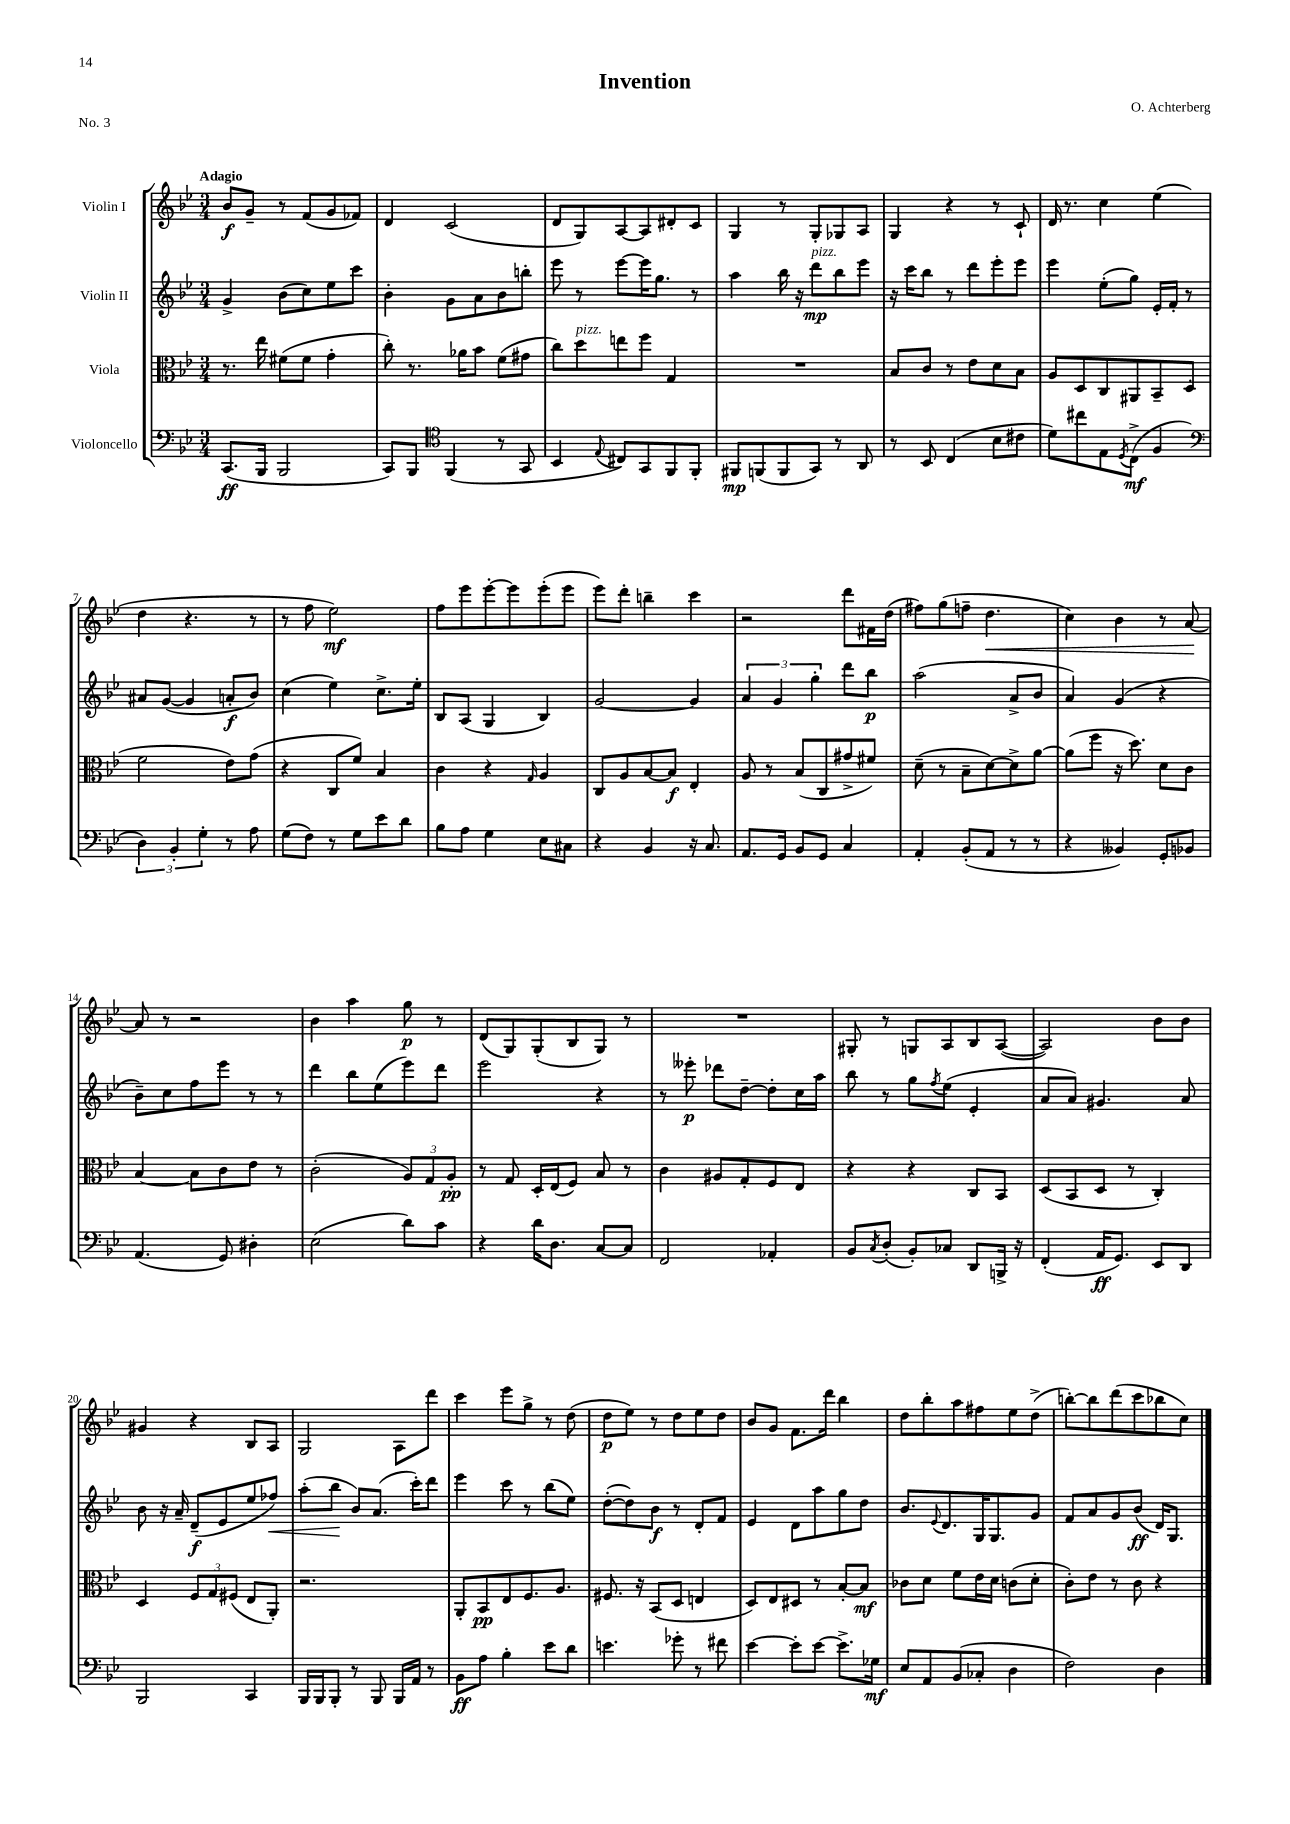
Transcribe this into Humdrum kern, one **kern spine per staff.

**kern	**dynam	**kern	**dynam	**kern	**dynam	**kern	**dynam
*part4	*part4	*part3	*part3	*part2	*part2	*part1	*part1
*staff4	*staff4	*staff3	*staff3	*staff2	*staff2	*staff1	*staff1
*I"Violoncello	*	*I"Viola	*	*I"Violin II	*	*I"Violin I	*
*clefF4	*	*clefC3	*	*clefG2	*	*clefG2	*
*k[b-e-]	*	*k[b-e-]	*	*k[b-e-]	*	*k[b-e-]	*
*M3/4	*	*M3/4	*	*M3/4	*	*M3/4	*
=1	=1	=1	=1	=1	=1	=1	=1
!	!	!	!	!	!	!LO:TX:a:B:t=Adagio	!
(8.CC/L	ff	8.r	.	4g^/	.	8b-/L	f
.	.	.	.	.	.	8g~/J	.
16BBB-/Jk	.	16ee-\	.	.	.	.	.
2BBB-/	.	(8f#X\L	.	(8b-\L	.	8r	.
.	.	8f#\J	.	8cc\)	.	(8f/L	.
.	.	4g'\	.	8ee-\	.	8g/	.
.	.	.	.	8ccc\J	.	8f-X/J)	.
=2	=2	=2	=2	=2	=2	=2	=2
8CC/L)	.	8cc'\)	.	4b-'\	.	4d/	.
8BBB-/J	.	8.r	.	.	.	.	.
*clefC4	*	*	*	*	*	*	*
(4FF/	.	.	.	8g\L	.	(2c/	.
.	.	16a-X\KL	.	.	.	.	.
.	.	8b-\J	.	8a\	.	.	.
8r	.	(8f\L	.	8b-\	.	.	.
8GG/	.	8g#X\J	.	8bbn'\J	.	.	.
=3	=3	=3	=3	=3	=3	=3	=3
4BB-/	.	8cc\L)	.	8eee-\	.	8d/L	.
!	!	!LO:TX:a:i:t=pizz.	!	!	!	!	!
.	.	8dd\	.	8r	.	8G/)	.
8qqE-/	.	.	.	.	.	.	.
8C#X/L)	.	8een\	.	[8eee-\L	.	[8A/	.
8GG/	.	8ff\J	.	16eee-\K]	.	8A/]	.
.	.	.	.	8.gg\J	.	.	.
8FF/	.	4G/	.	.	.	8d#X'/	.
8FF'/J	.	.	.	8r	.	8c/J	.
=4	=4	=4	=4	=4	=4	=4	=4
8FF#X/L	mp	2.r	.	4aa\	.	4G/	.
(8FFn/	.	.	.	.	.	.	.
8FF/	.	.	.	16bb-\	.	8r	.
.	.	.	.	16r	.	.	.
!	!	!	!	!LO:TX:a:i:t=pizz.	!	!	!
8GG/J)	.	.	.	8ddd\L	mp	8G'/L	.
8r	.	.	.	8bb-\	.	8G-X/	.
8AA/	.	.	.	8eee-\J	.	8A/J	.
=5	=5	=5	=5	=5	=5	=5	=5
8r	.	8B-/L	.	16r	.	4G/	.
.	.	.	.	16ccc\KL	.	.	.
8BB-/	.	8c/J	.	8bb-\J	.	.	.
(4C/	.	8r	.	8r	.	4r	.
.	.	8e-\L	.	8ddd\L	.	.	.
8B-\L	.	8d\	.	8eee-'\	.	8r	.
8c#X\J	.	8B-\J	.	8eee-\J	.	8c`/	.
=6	=6	=6	=6	=6	=6	=6	=6
8d\L)	.	8A/L	.	4eee-\	.	16d/	.
.	.	.	.	.	.	8.r	.
8cc#X\	.	8D/	.	.	.	.	.
8E-\	.	8C/	.	(8ee-'\L	.	4cc\	.
8qD/	.	.	.	.	.	.	.
(8C^\J	mf	8AA#X/	.	8gg\J)	.	.	.
4F/	.	8BB-~/	.	16e-'/LL	.	(4ee-\	.
.	.	.	.	16f'/JJ	.	.	.
.	.	(8D/J	.	8r	.	.	.
!!LO:LB:g=z
=7	=7	=7	=7	=7	=7	=7	=7
*clefF4	*	*	*	*	*	*	*
6D\)	.	2f\	.	8a#X/L	.	4dd\	.
.	.	.	.	([8g/J	.	.	.
6BB-'/	.	.	.	.	.	.	.
.	.	.	.	4g/]	.	4.r	.
6G'\	.	.	.	.	.	.	.
8r	.	8e-\L)	.	8an'/L	f	.	.
8A\	.	(8g\J	.	8b-/J)	.	8r	.
=8	=8	=8	=8	=8	=8	=8	=8
(8G\L	.	4r	.	(4cc\	.	8r	.
8F\J)	.	.	.	.	.	8ff\	.
8r	.	8C/L	.	4ee-\)	.	2ee-\)	mf
8G\L	.	8f/J)	.	.	.	.	.
8e-\	.	4B-/	.	8.cc^\L	.	.	.
8d\J	.	.	.	.	.	.	.
.	.	.	.	16ee-'\Jk	.	.	.
=9	=9	=9	=9	=9	=9	=9	=9
8B-\L	.	4c\	.	8B-/L	.	8ff\L	.
8A\J	.	.	.	(8A/J	.	8eee-\	.
4G\	.	4r	.	4G/	.	[8eee-'\	.
.	.	.	.	.	.	8eee-\]	.
.	.	16qqG/	.	.	.	.	.
8E-\L	.	4A/	.	4B-/)	.	(8eee-'\	.
8C#X\J	.	.	.	.	.	8eee-\J	.
=10	=10	=10	=10	=10	=10	=10	=10
4r	.	8C/L	.	[2g/	.	8eee-\L)	.
.	.	8A/	.	.	.	8ddd'\J	.
4BB-/	.	[8B-/	.	.	.	4bbn~\	.
.	.	8B-/J]	f	.	.	.	.
16r	.	4E-'/	.	4g/]	.	4ccc\	.
8.C/	.	.	.	.	.	.	.
=11	=11	=11	=11	=11	=11	=11	=11
8.AA/L	.	8A/	.	6a/	.	2r	.
.	.	8r	.	.	.	.	.
.	.	.	.	6g/	.	.	.
16GG/Jk	.	.	.	.	.	.	.
8BB-/L	.	(8B-/L	.	.	.	.	.
.	.	.	.	6gg'\	.	.	.
8GG/J	.	8C/	.	.	.	.	.
4C/	.	8g#X^/	.	8ddd\L	.	8ddd\L	.
.	.	8f#X/J)	.	8bb-\J	p	16f#X\L	.
.	.	.	.	.	.	(16dd\JJ	.
=12	=12	=12	=12	=12	=12	=12	=12
4AA'/	.	(8d~\	.	(2aa\	.	8ff#X\L)	.
.	.	8r	.	.	.	(8gg\	.
(8BB-'/L	.	8B-~\L	.	.	.	8ffn~\J	.
!	!	!	!	!	!	!	!LO:HP:b
8AA/J	.	[8d\)	.	.	.	4.dd\	<
8r	.	8d^\]	.	8a^/L	.	.	.
8r	.	[8a\J	.	8b-/J	.	.	.
=13	=13	=13	=13	=13	=13	=13	=13
4r	.	(8a\L]	.	4a/)	.	4cc\)	.
.	.	8ff\J	.	.	.	.	.
4BB--X/)	.	16r	.	(4g/	.	4b-\	.
.	.	8.dd\)	.	.	.	.	.
8GG'/L	.	8d\L	.	4r	.	8r	.
8BB-X/J	.	8c\J	.	.	.	[8a/	.
.	.	.	.	.	.	.	[
!!LO:LB:g=z
=14	=14	=14	=14	=14	=14	=14	=14
(4.AA/	.	[4B-/	.	8b-~\L)	.	8a/]	.
.	.	.	.	8cc\	.	8r	.
.	.	8B-\L]	.	8ff\	.	2r	.
8GG/)	.	8c\	.	8eee-\J	.	.	.
4D#X'\	.	8e-\J	.	8r	.	.	.
.	.	8r	.	8r	.	.	.
=15	=15	=15	=15	=15	=15	=15	=15
(2E-\	.	(2c'\	.	4ddd\	.	4b-\	.
.	.	.	.	8bb-\L	.	4aa\	.
.	.	.	.	(8ee-\	.	.	.
8d\L)	.	12A/L)	.	8eee-\)	.	8gg\	p
.	.	12G/	.	.	.	.	.
8c\J	.	.	.	8ddd\J	.	8r	.
.	.	12A'/J	pp	.	.	.	.
=16	=16	=16	=16	=16	=16	=16	=16
4r	.	8r	.	2eee-\	.	(8d/L	.
.	.	8G/	.	.	.	8G/)	.
16d\KL	.	16D'/LL	.	.	.	(8G'/	.
8.D\J	.	(16E-/J	.	.	.	.	.
.	.	8F/J)	.	.	.	8B-/	.
[8C/L	.	8B-/	.	4r	.	8G/J)	.
8C/J]	.	8r	.	.	.	8r	.
=17	=17	=17	=17	=17	=17	=17	=17
2FF/	.	4c\	.	8r	.	2.r	.
.	.	.	.	8eee--X'\	p	.	.
.	.	8A#X/L	.	8ddd-X\L	.	.	.
.	.	8G'/	.	[8dd~\J	.	.	.
4AA-X'/	.	8F/	.	8dd'\L]	.	.	.
.	.	8E-/J	.	16cc\L	.	.	.
.	.	.	.	16aa\JJ	.	.	.
=18	=18	=18	=18	=18	=18	=18	=18
8BB-/L	.	4r	.	8bb-\	.	8G#X'/	.
8qC/	.	.	.	.	.	.	.
(8D'/J	.	.	.	8r	.	8r	.
8BB-'/L)	.	4r	.	8gg\L	.	8Gn/L	.
.	.	.	.	8qff/	.	.	.
8C-X/J	.	.	.	(8ee-\J	.	8A/	.
8DD/L	.	8C/L	.	4e-'/	.	8B-/	.
16BBBn^/Jk	.	8BB-/J	.	.	.	([8A/J	.
16r	.	.	.	.	.	.	.
=19	=19	=19	=19	=19	=19	=19	=19
(4FF'/	.	(8D/L	.	8a/L	.	2A/])	.
.	.	8BB-/	.	8a/J)	.	.	.
16AA/KL	ff	8D/J	.	4.g#X/	.	.	.
8.GG/J)	.	.	.	.	.	.	.
.	.	8r	.	.	.	.	.
8EE-/L	.	4C'/)	.	.	.	8b-\L	.
8DD/J	.	.	.	8a/	.	8b-\J	.
!!LO:LB:g=z
=20	=20	=20	=20	=20	=20	=20	=20
2BBB-/	.	4D/	.	8b-\	.	4g#X/	.
.	.	.	.	16r	.	.	.
.	.	.	.	16a~/	.	.	.
.	.	12F/L	.	(8d~/L	f	4r	.
.	.	12G/	.	.	.	.	.
.	.	.	.	8e-/	.	.	.
.	.	(12F#X/J	.	.	.	.	.
4CC/	.	8E-/L	.	8ee-/	.	8B-/L	.
!	!	!	!	!	!LO:HP:b	!	!
.	.	8AA'/J)	.	8ff-X/J)	<	8A/J	.
=21	=21	=21	=21	=21	=21	=21	=21
16BBB-/LL	.	2.r	.	(8aa'\L	.	2G/	.
16BBB-/J	.	.	.	.	.	.	.
8BBB-'/J	.	.	.	8bb-\J	.	.	.
8r	.	.	.	8b-/L)	[	.	.
8BBB-/	.	.	.	(8.a/J	.	.	.
16BBB-/LL	.	.	.	.	.	8A\L	.
16AA/JJ	.	.	.	16ccc'\KL)	.	.	.
8r	.	.	.	8ddd\J	.	8ddd\J	.
=22	=22	=22	=22	=22	=22	=22	=22
8BB-\L	ff	8AA'/L	.	4eee-\	.	4ccc\	.
8A\J	.	8BB-/	pp	.	.	.	.
4B-'\	.	8E-/	.	8ccc\	.	8eee-\L	.
.	.	8.F/	.	8r	.	8gg^\J	.
8e-\L	.	.	.	(8bb-\L	.	8r	.
.	.	8.A/J	.	.	.	.	.
8d\J	.	.	.	8ee-\J)	.	(8dd\	.
=23	=23	=23	=23	=23	=23	=23	=23
4.en\	.	8.F#X/	.	([8dd'\L	.	8dd\L	p
.	.	.	.	8dd\])	.	8ee-\J)	.
.	.	16r	.	.	.	.	.
.	.	(8BB-/L	.	8b-\J	f	8r	.
8g-X'\	.	8D/J	.	8r	.	8dd\L	.
8r	.	4En/	.	8d'/L	.	8ee-\	.
8f#X\	.	.	.	8f/J	.	8dd\J	.
=24	=24	=24	=24	=24	=24	=24	=24
[4e-\	.	8D/L)	.	4e-/	.	8b-/L	.
.	.	8E-/	.	.	.	8g/J	.
8e-'\L]	.	8D#X/J	.	8d\L	.	8.f\L	.
[8e-\J	.	8r	.	8aa\	.	.	.
.	.	.	.	.	.	16ddd\Jk	.
8.e-^\L]	.	[8B-'/L	.	8gg\	.	4bb-\	.
.	.	8B-/J]	mf	8dd\J	.	.	.
16G-X\Jk	mf	.	.	.	.	.	.
=25	=25	=25	=25	=25	=25	=25	=25
8E-/L	.	8c-X\L	.	8.b-/L	.	8dd\L	.
8AA/	.	8d\J	.	.	.	8bb-'\	.
.	.	.	.	8qqe-/	.	.	.
.	.	.	.	8.d/	.	.	.
(8BB-/	.	8f\L	.	.	.	8aa\	.
8C-X'/J	.	16e-\L	.	16G/K	.	8ff#X\	.
.	.	16d\JJ	.	8.G/	.	.	.
4D\	.	(8cn\L	.	.	.	8ee-\	.
.	.	8d'\J	.	8g/J	.	(8dd^\J	.
=26	=26	=26	=26	=26	=26	=26	=26
2F\)	.	8c'\L)	.	8f/L	.	[8bbn'\L)	.
.	.	8e-\J	.	8a/	.	8bb\]	.
.	.	8r	.	8g/	.	(8ddd\	.
.	.	8c\	.	(8b-/J	ff	8ccc\	.
4D\	.	4r	.	16d/KL)	.	8bb-X\	.
.	.	.	.	8.G/J	.	.	.
.	.	.	.	.	.	8cc\J)	.
==	==	==	==	==	==	==	==
*-	*-	*-	*-	*-	*-	*-	*-
